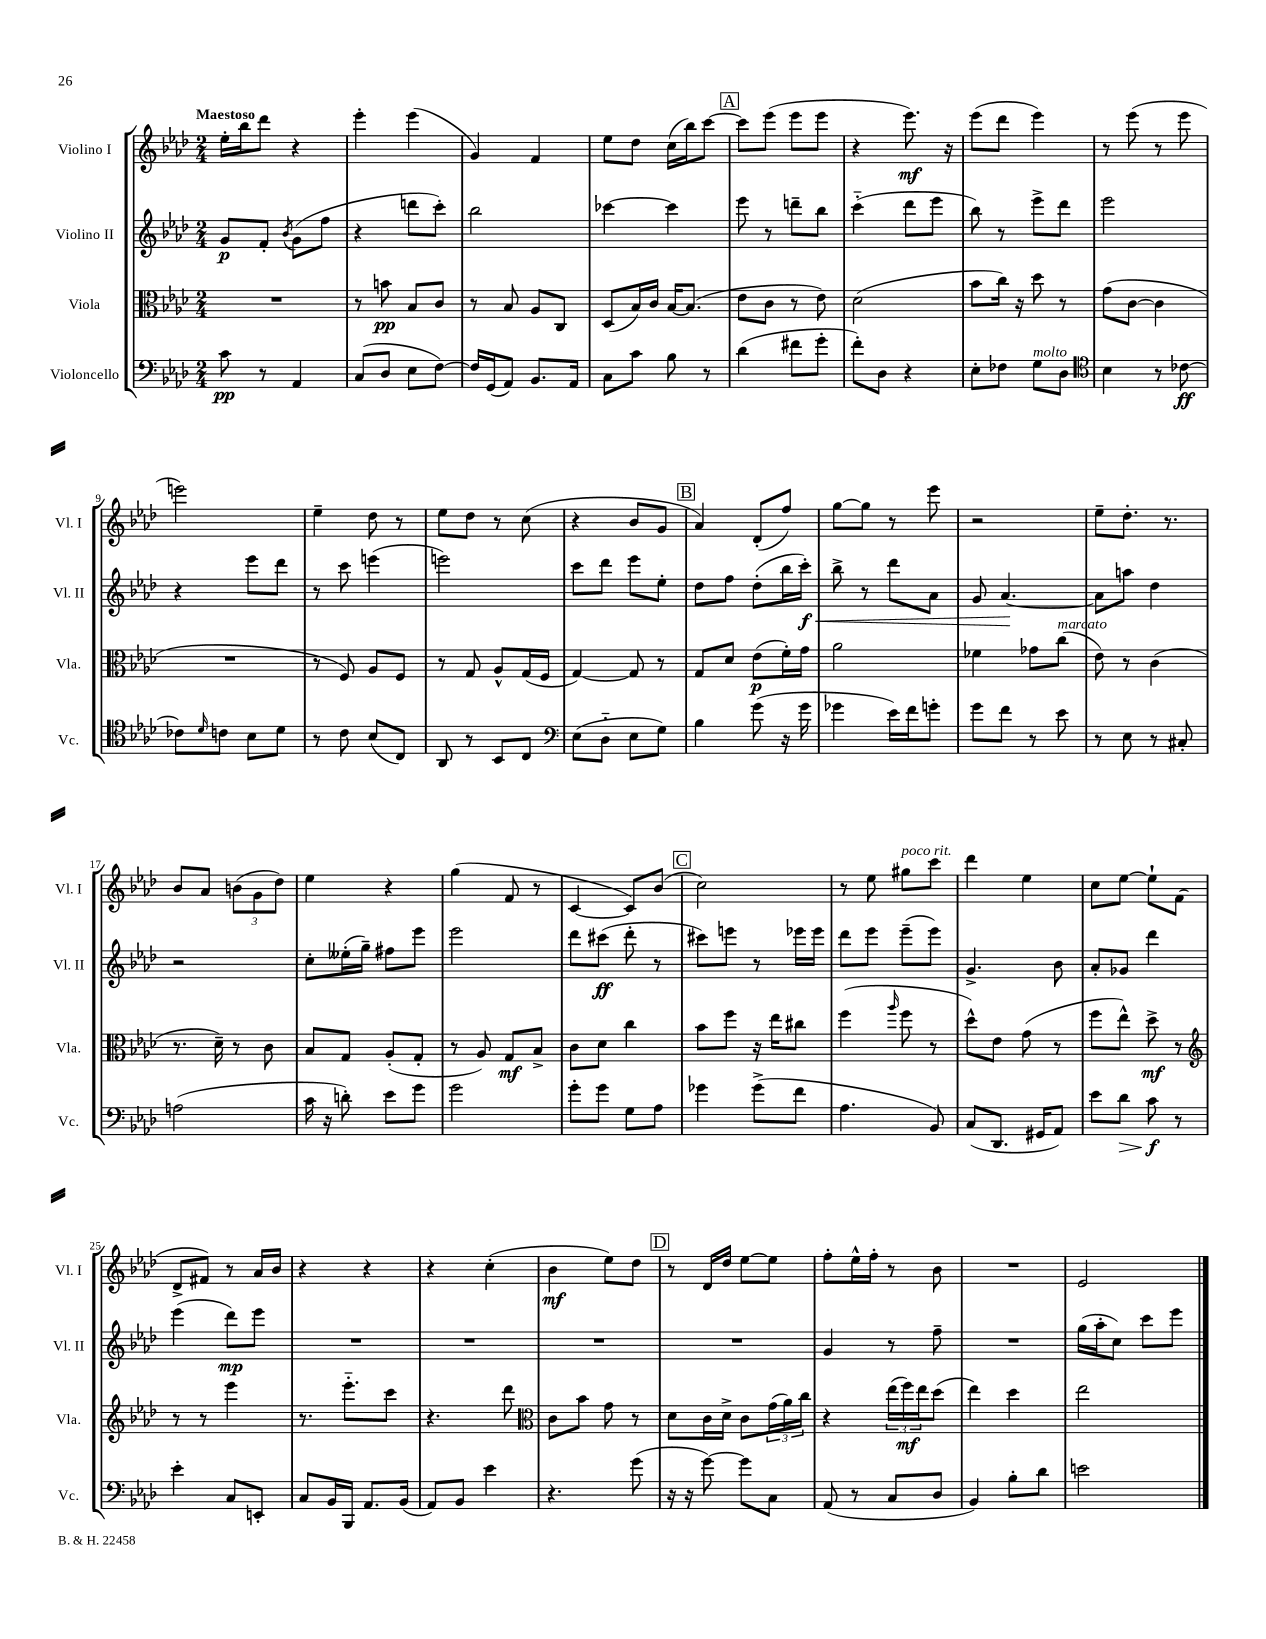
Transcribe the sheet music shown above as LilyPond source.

<<
\new StaffGroup <<
\new Staff = "s0" \with { instrumentName = "Violino I" shortInstrumentName = "Vl. I" } {
    \clef treble \key aes \major \numericTimeSignature \time 2/4 \tempo "Maestoso"
    ees''16-. bes''16 des'''8 r4 |
    ees'''4-. ees'''4( |
    g'4) f'4 |
    ees''8 des''8 c''16( bes''16) c'''8~ |
    \mark \markup { \box "A" } c'''8 ees'''8( ees'''8 ees'''8 |
    r4 ees'''8.\mf) r16 |
    ees'''8( des'''8 ees'''4) |
    r8 ees'''8( r8 ees'''8 |
    e'''2) |
    ees''4-- des''8 r8 |
    ees''8 des''8 r8 c''8( |
    r4 bes'8 g'8 |
    \mark \markup { \box "B" } aes'4) des'8-.( f''8) |
    g''8~ g''8 r8 ees'''8 |
    r2 |
    ees''8-- des''8.-. r8. |
    bes'8 aes'8 \tuplet 3/2 { b'8( g'8 des''8) } |
    ees''4 r4 |
    g''4( f'8 r8 |
    c'4~ c'8) bes'8( |
    \mark \markup { \box "C" } c''2) |
    r8 ees''8 gis''8^\markup { \italic "poco rit." } c'''8 |
    des'''4 ees''4 |
    c''8 ees''8~ ees''8-! f'8( |
    des'8-> fis'8) r8 aes'16 bes'16 |
    r4 r4 |
    r4 c''4-.( |
    bes'4\mf ees''8) des''8 |
    \mark \markup { \box "D" } r8 des'16 des''16 ees''8~ ees''8 |
    f''8-. ees''16-^ f''16-. r8 bes'8 |
    R2 |
    ees'2 \bar "|." |
}
\new Staff = "s1" \with { instrumentName = "Violino II" shortInstrumentName = "Vl. II" } {
    \clef treble \key aes \major \numericTimeSignature \time 2/4
    g'8\p f'8-. \acciaccatura { bes'8 } g'8( f''8 |
    r4 d'''8 c'''8-.) |
    bes''2 |
    ces'''4~ ces'''4 |
    \mark \markup { \box "A" } ees'''8 r8 d'''8-- bes''8 |
    c'''4-_( des'''8 ees'''8 |
    bes''8) r8 ees'''8-> des'''8 |
    ees'''2 |
    r4 ees'''8 des'''8 |
    r8 c'''8 e'''4( |
    e'''2) |
    c'''8 des'''8 ees'''8 ees''8-. |
    \mark \markup { \box "B" } des''8 f''8 des''8-.( bes''16 c'''16-.\f\<) |
    bes''8-> r8 des'''8 aes'8 |
    g'8 aes'4.~\! |
    aes'8 a''8 des''4 |
    r2 |
    c''8-. eeses''16-.( g''16--) fis''8 ees'''8 |
    ees'''2 |
    des'''8 cis'''8\ff( des'''8-. r8 |
    \mark \markup { \box "C" } cis'''8) e'''8 r8 ees'''16 ees'''16 |
    des'''8 ees'''8 ees'''8--( ees'''8) |
    g'4.-> bes'8 |
    aes'8-. ges'8 des'''4 |
    ees'''4( des'''8\mp) ees'''8 |
    R2 |
    R2 |
    R2 |
    \mark \markup { \box "D" } R2 |
    g'4 r8 f''8-- |
    R2 |
    g''16( aes''16-. c''8) c'''8 ees'''8 \bar "|." |
}
\new Staff = "s2" \with { instrumentName = "Viola" shortInstrumentName = "Vla." } {
    \clef alto \key aes \major \numericTimeSignature \time 2/4
    R2 |
    r8 b'8\pp bes8 c'8 |
    r8 bes8 aes8 c8 |
    des8( bes16) c'16 bes16~ bes8.( |
    \mark \markup { \box "A" } ees'8 c'8 r8 ees'8) |
    des'2( |
    bes'8 c''16) r16 des''8 r8 |
    g'8( c'8~ c'4 |
    R2 |
    r8 f8) aes8 f8 |
    r8 g8 aes8-^ g16( f16 |
    g4~) g8 r8 |
    \mark \markup { \box "B" } g8 des'8 ees'8\p( f'16-.) g'16 |
    aes'2 |
    fes'4 ges'8 c''8^\markup { \italic "marcato" }( |
    ees'8) r8 c'4( |
    r8. des'16--) r8 c'8 |
    bes8 g8 aes8-.( g8-. |
    r8 aes8) g8\mf bes8-> |
    c'8 des'8 c''4 |
    \mark \markup { \box "C" } bes'8 f''8 r16 ees''16 cis''8 |
    f''4( \grace { aes''16 } f''8 r8 |
    des''8-^) ees'8 g'8( r8 |
    f''8 ees''8-^) des''8->\mf r8 |
    \clef treble r8 r8 ees'''4 |
    r8. ees'''8.-_ c'''8 |
    r4. des'''8 |
    \clef alto c'8 bes'8 g'8 r8 |
    \mark \markup { \box "D" } des'8 c'16 des'16-> c'8 \tuplet 3/2 { g'16( aes'16) c''16 } |
    r4 \tuplet 3/2 { ees''16( f''16\mf) ees''16 } des''8( |
    ees''4) des''4 |
    ees''2 \bar "|." |
}
\new Staff = "s3" \with { instrumentName = "Violoncello" shortInstrumentName = "Vc." } {
    \clef bass \key aes \major \numericTimeSignature \time 2/4
    c'8\pp r8 aes,4 |
    c8( des8 ees8 f8~) |
    f16 g,16( aes,8) bes,8. aes,16 |
    c8 c'8 bes8 r8 |
    \mark \markup { \box "A" } des'4( fis'8 g'8-. |
    f'8-.) des8 r4 |
    ees8-. fes8 g8^\markup { \italic "molto" } des8 |
    \clef tenor bes4 r8 ces'8~\ff |
    ces'8 \grace { des'16 } c'8 bes8 des'8 |
    r8 c'8 bes8( c8) |
    aes,8 r8 bes,8 c8 |
    \clef bass ees8( des8-_ ees8 g8) |
    \mark \markup { \box "B" } bes4 g'8( r16 g'16 |
    ges'4 ees'16) f'16 g'8-. |
    g'8 f'8 r8 ees'8 |
    r8 ees8 r8 cis8-. |
    a2( |
    c'16 r16 d'8-.) ees'8 g'8 |
    g'2 |
    g'8-. g'8 g8 aes8 |
    \mark \markup { \box "C" } ges'4 ges'8->( f'8 |
    aes4. bes,8) |
    c8( des,8. gis,16 aes,8) |
    ees'8 des'8\> c'8\f\! r8 |
    ees'4-. c8 e,8-. |
    c8 bes,16 bes,,16 aes,8. bes,16( |
    aes,8) bes,8 ees'4 |
    r4. g'8( |
    \mark \markup { \box "D" } r16 r16 g'8~) g'8 c8 |
    aes,8( r8 c8 des8 |
    bes,4) bes8-. des'8 |
    e'2 \bar "|." |
}
>>
>>
